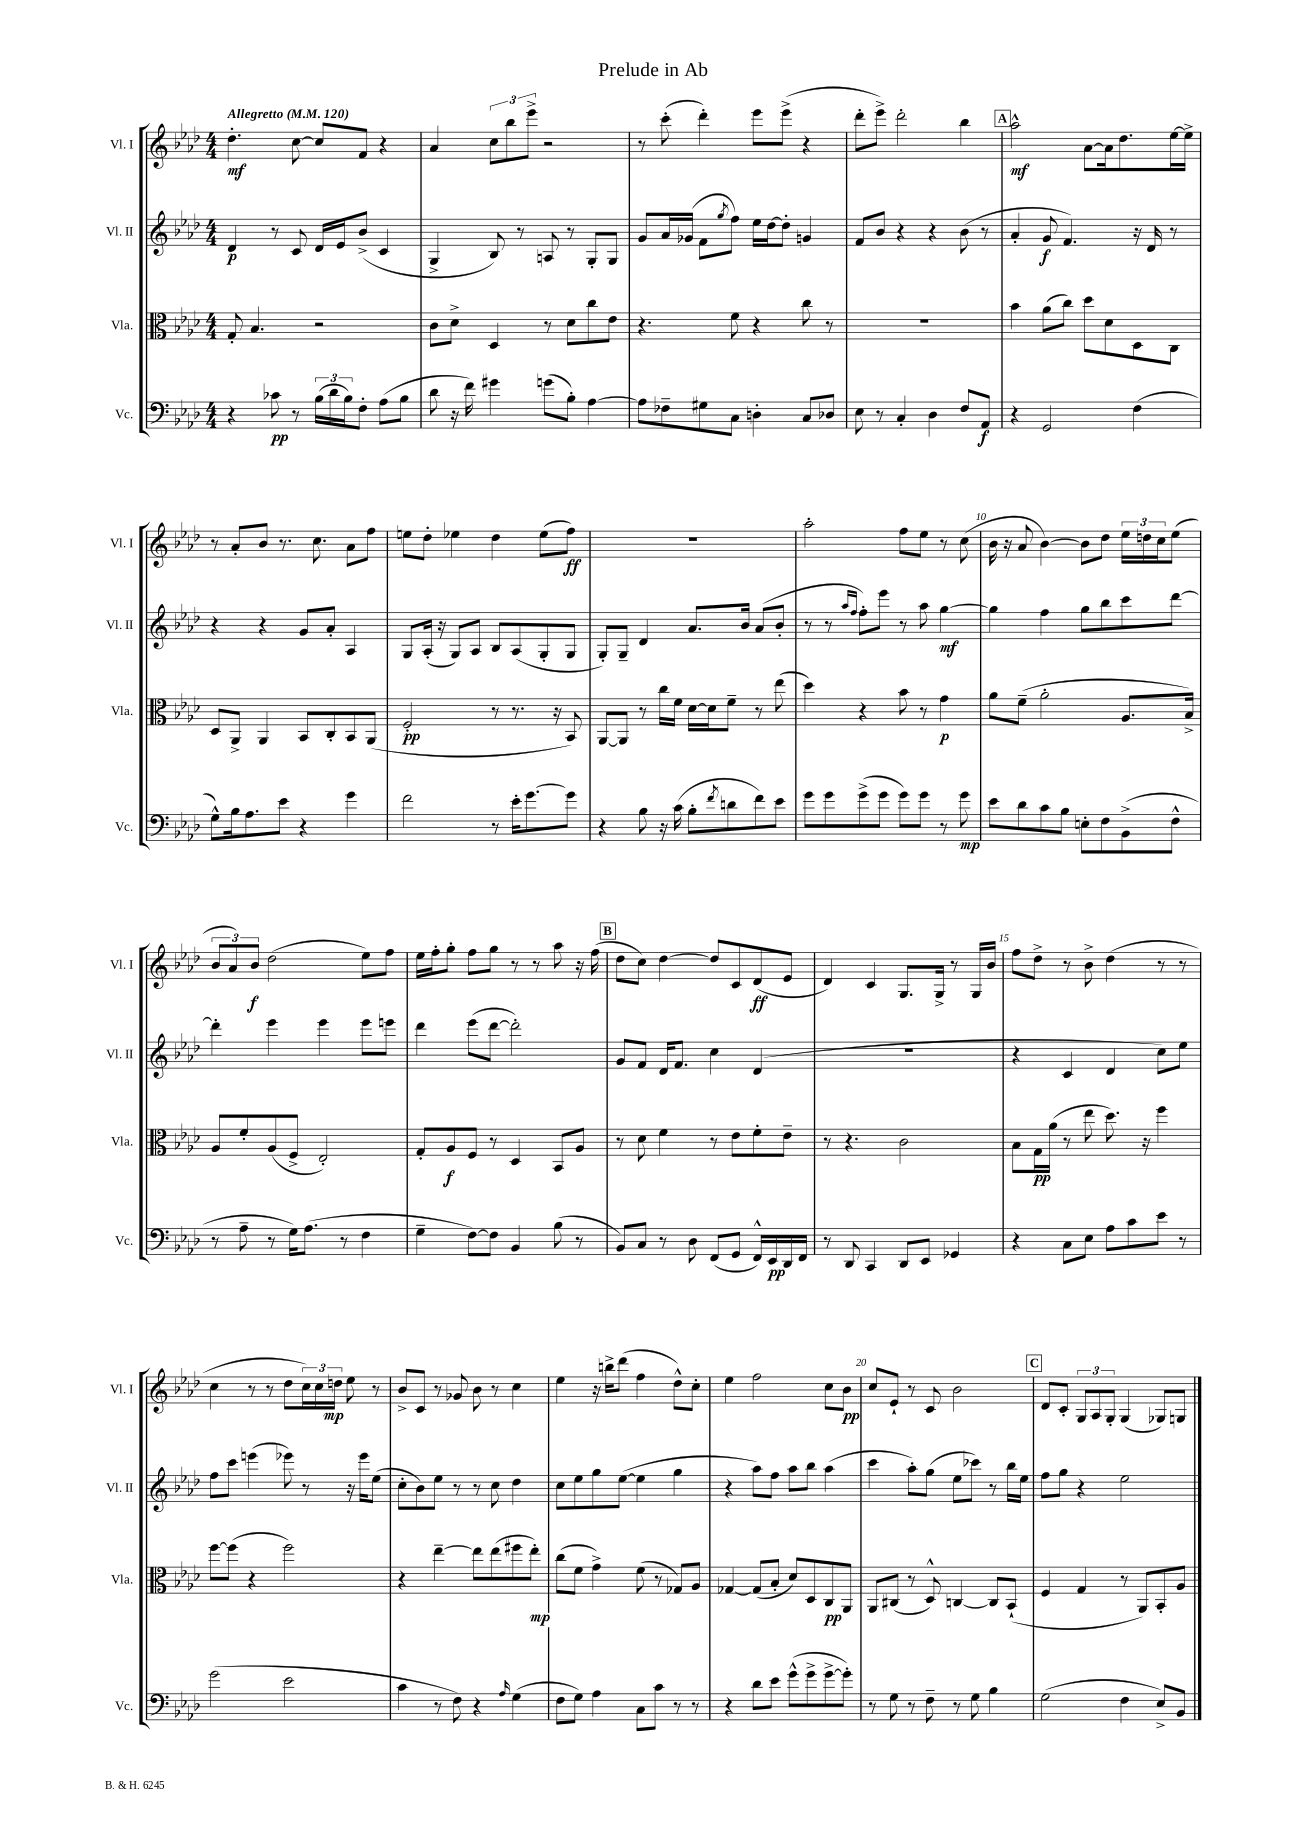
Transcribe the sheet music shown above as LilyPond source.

\header { title = "Prelude in Ab" }
<<
\new StaffGroup <<
\new Staff = "s0" \with { instrumentName = "Vl. I" shortInstrumentName = "Vl. I" } {
    \clef treble \key aes \major \numericTimeSignature \time 4/4 \tempo "Allegretto" 4 = 120
    des''4.-.\mf c''8~ c''8 f'8 r4 |
    aes'4 \tuplet 3/2 { c''8 bes''8 ees'''8-> } r2 |
    r8 c'''8-.( des'''4-.) ees'''8 ees'''8->( r4 |
    des'''8-. ees'''8->) des'''2-. bes''4 |
    \mark \markup { \box "A" } aes''2-^\mf aes'8~ aes'16 des''8. ees''16~ ees''16-> |
    r8 aes'8-. bes'8 r8. c''8. aes'8 f''8 |
    e''8 des''8-. ees''4 des''4 ees''8( f''8\ff) |
    R1 |
    aes''2-. f''8 ees''8 r8 c''8( |
    bes'16 r16 aes'8 bes'4~) bes'8 des''8 \tuplet 3/2 { ees''16 d''16 c''16 } ees''8( |
    \tuplet 3/2 { bes'8 aes'8) bes'8\f } des''2( ees''8) f''8 |
    ees''16 f''16-. g''8-. f''8 g''8 r8 r8 aes''8 r16 f''16( |
    \mark \markup { \box "B" } des''8 c''8) des''4~ des''8 c'8 des'8\ff( ees'8 |
    des'4) c'4 g8. g16-> r8 g16 bes'16 |
    f''8 des''8-> r8 bes'8-> des''4( r8 r8 |
    c''4 r8 r8 des''8 \tuplet 3/2 { c''16) c''16 d''16\mp } ees''8 r8 |
    bes'8-> c'8 r8 ges'8 bes'8 r8 c''4 |
    ees''4 r16 b''16-> des'''8( f''4 des''8-^) c''8-. |
    ees''4 f''2 c''8 bes'8\pp |
    c''8 ees'8-! r8 c'8 bes'2 |
    \mark \markup { \box "C" } des'8 c'8-. \tuplet 3/2 { g8 aes8 g8-. } g4( ges8) g8 \bar "|." |
}
\new Staff = "s1" \with { instrumentName = "Vl. II" shortInstrumentName = "Vl. II" } {
    \clef treble \key aes \major \numericTimeSignature \time 4/4
    des'4\p r8 c'8 des'16 ees'16 bes'8->( c'4 |
    g4-> bes8) r8 a8 r8 g8-. g8 |
    g'8 aes'16 ges'16( f'8 \acciaccatura { g''8 } f''8) ees''16 des''16~ des''8-. g'4 |
    f'8 bes'8 r4 r4 bes'8( r8 |
    \mark \markup { \box "A" } aes'4-. g'8\f f'4.) r16 des'16 r8 |
    r4 r4 g'8 aes'8-. aes4 |
    g8 aes16-.( r16 g8) aes8 bes8 aes8( g8-. g8 |
    g8-.) g8-- des'4 aes'8. bes'16 aes'8( bes'8-. |
    r8 r8 \grace { aes''16 f''16 } f''8-.) ees'''8 r8 aes''8 g''4~\mf |
    g''4 f''4 g''8 bes''8 c'''8 des'''8~ |
    des'''4-. ees'''4 ees'''4 ees'''8 e'''8 |
    des'''4 ees'''8( des'''8~ des'''2-.) |
    \mark \markup { \box "B" } g'8 f'8 des'16 f'8. c''4 des'4( |
    R1 |
    r4 c'4 des'4 c''8) ees''8 |
    f''8 c'''8 e'''4( ees'''8) r8 r16 ees'''16 ees''8( |
    c''8-. bes'8) ees''8 r8 r8 c''8 des''4 |
    c''8 ees''8 g''8 ees''8~( ees''4 g''4 |
    r4 aes''8) f''8 aes''8 bes''8 aes''4( |
    c'''4 aes''8-.) g''8( ees''8 ces'''8) r8 bes''16 ees''16 |
    \mark \markup { \box "C" } f''8 g''8 r4 ees''2 \bar "|." |
}
\new Staff = "s2" \with { instrumentName = "Vla." shortInstrumentName = "Vla." } {
    \clef alto \key aes \major \numericTimeSignature \time 4/4
    g8-. bes4. r2 |
    c'8 des'8-> des4 r8 des'8 c''8 ees'8 |
    r4. f'8 r4 c''8 r8 |
    r1 |
    \mark \markup { \box "A" } bes'4 aes'8( c''8) des''8 des'8 des8 c8 |
    des8 aes,8-> aes,4 bes,8 c8-. bes,8 aes,8( |
    f2-.\pp r8 r8. r16 bes,8) |
    aes,8~ aes,8 r8 c''16 f'16 des'16~ des'16 f'8-- r8 ees''8( |
    des''4) r4 bes'8 r8 g'4\p |
    aes'8 f'8--( aes'2-. aes8. bes16->) |
    aes8 f'8-. aes8( f8-> ees2-.) |
    g8-. aes8\f f8 r8 des4 bes,8 aes8 |
    \mark \markup { \box "B" } r8 des'8 f'4 r8 ees'8 f'8-. ees'8-- |
    r8 r4. c'2 |
    bes8 g16\pp aes'16( r8 ees''8 des''8.) r16 f''4 |
    f''8~ f''8( r4 f''2) |
    r4 ees''4~-- ees''8 ees''8( fis''8 ees''8-.\mp) |
    c''8( f'8 g'4->) f'8( r8 ges8) aes8 |
    ges4~ ges8( bes8-. des'8) des8 c8\pp aes,8 |
    aes,8 cis8( r8 des8-^) c4~ c8 bes,8-!( |
    \mark \markup { \box "C" } f4 g4 r8 aes,8) bes,8-. aes8 \bar "|." |
}
\new Staff = "s3" \with { instrumentName = "Vc." shortInstrumentName = "Vc." } {
    \clef bass \key aes \major \numericTimeSignature \time 4/4
    r4 ces'8\pp r8 \tuplet 3/2 { bes16( des'16 bes16) } f8-. aes8( bes8 |
    des'8 r16 f'16) gis'4 g'8( bes8-.) aes4~ |
    aes8 fes8-- gis8 c8 d4-. c8 des8 |
    ees8 r8 c4-. des4 f8 aes,8\f |
    \mark \markup { \box "A" } r4 g,2 f4( |
    g8-^) bes16 aes8. ees'8 r4 g'4 |
    f'2 r8 ees'16-. g'8.~ g'8 |
    r4 bes8 r16 c'16( bes8-. \acciaccatura { f'8 } d'8 f'8) ees'8 |
    g'8 g'8 g'8->( g'8 g'8) g'8 r8 g'8\mp |
    ees'8 des'8 c'8 bes8 e8-. f8 bes,8->( f8-^ |
    r8 aes8-- r8 g16) aes8.( r8 f4 |
    g4-- f8~) f8 bes,4 bes8( r8 |
    \mark \markup { \box "B" } bes,8) c8 r8 des8 f,8( g,8 f,16-^) ees,16\pp des,16 f,16 |
    r8 des,8 c,4 des,8 ees,8 ges,4 |
    r4 c8 ees8 aes8 c'8 ees'8 r8 |
    g'2( ees'2 |
    c'4 r8 f8) r4 \grace { aes16 } g4( |
    f8 g8) aes4 c8 c'8 r8 r8 |
    r4 des'8 ees'8 g'8-^( g'8-> g'8~-> g'8-.) |
    r8 g8 r8 f8-- r8 g8 bes4 |
    \mark \markup { \box "C" } g2( f4 ees8->) bes,8 \bar "|." |
}
>>
>>
\layout { \context { \Score \override BarNumber.break-visibility = ##(#f #t #t) barNumberVisibility = #(every-nth-bar-number-visible 5) } }
